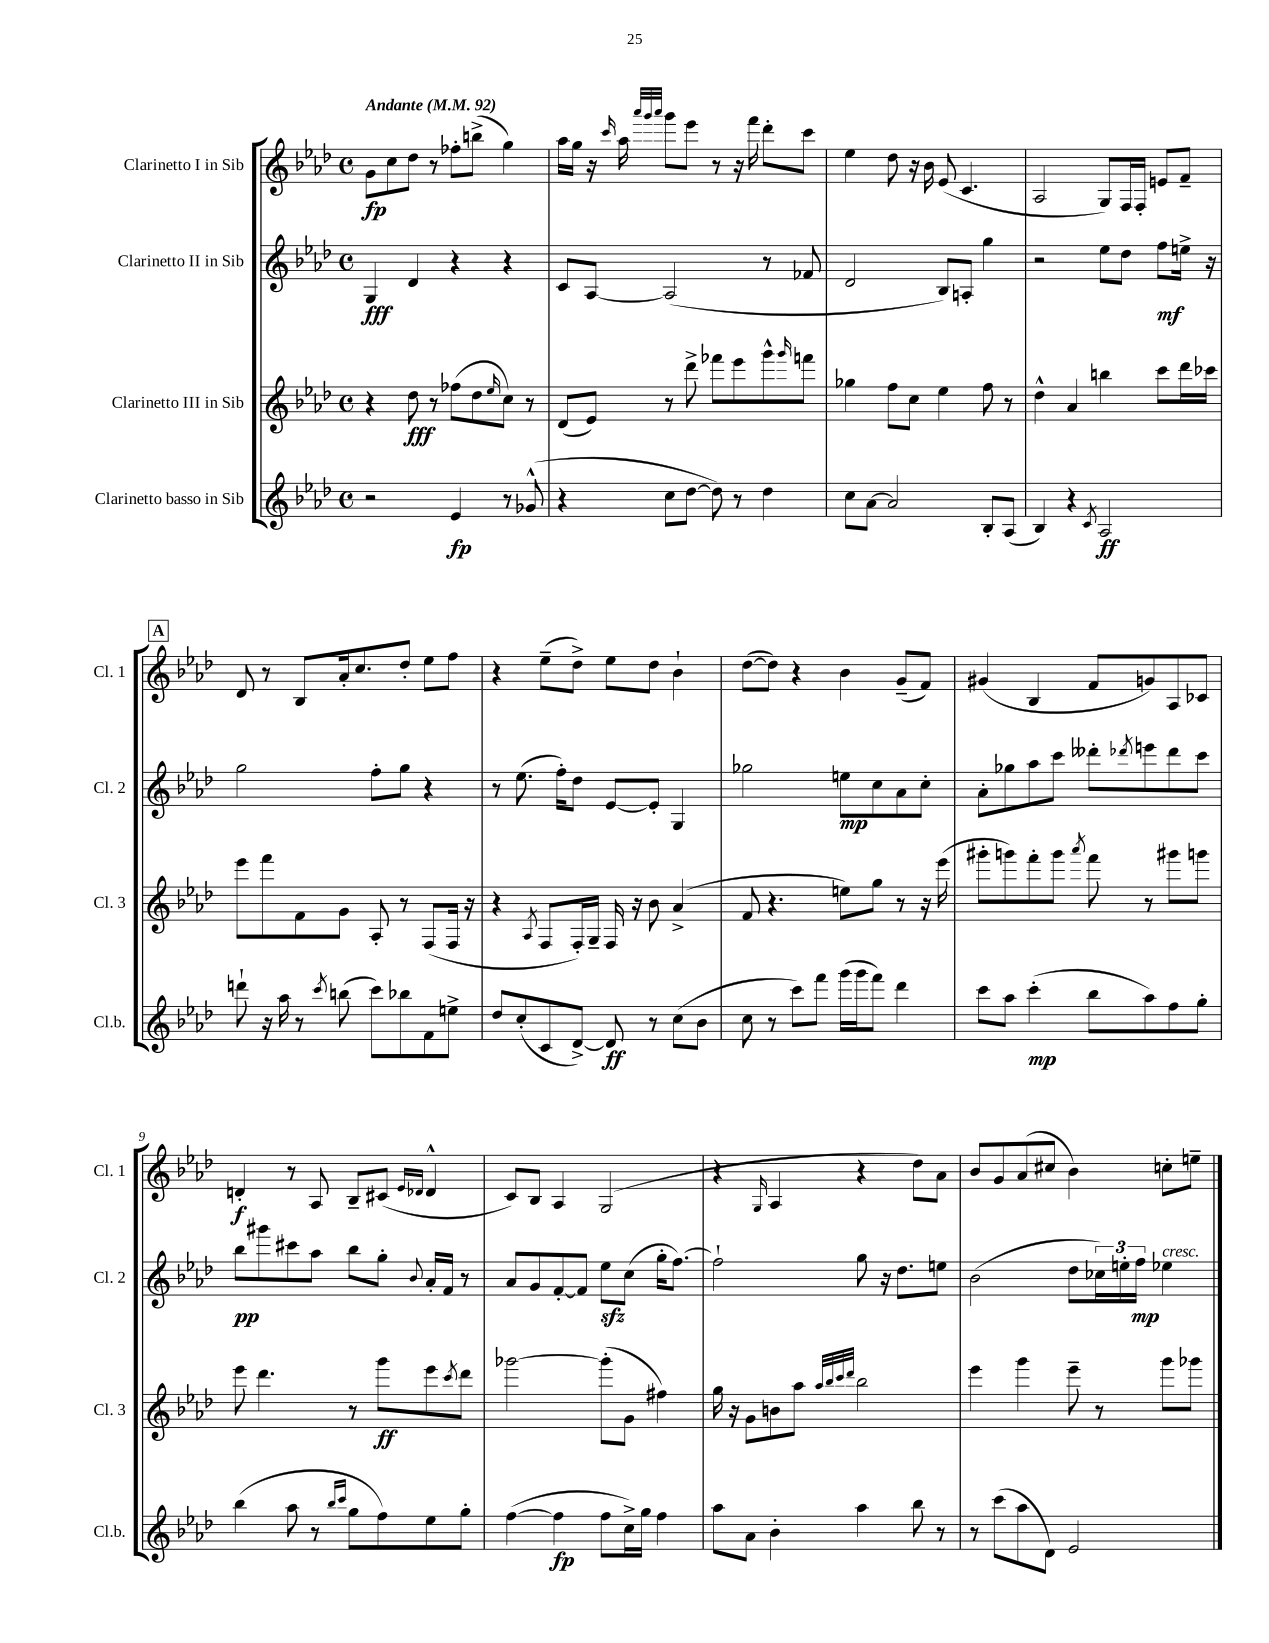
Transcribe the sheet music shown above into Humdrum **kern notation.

**kern	**kern	**kern	**kern
*staff4	*staff3	*staff2	*staff1
*clefG2	*clefG2	*clefG2	*clefG2
*k[b-e-a-d-]	*k[b-e-a-d-]	*k[b-e-a-d-]	*k[b-e-a-d-]
*M4/4	*M4/4	*M4/4	*M4/4
*met(c)	*met(c)	*met(c)	*met(c)
*MM92	*MM92	*MM92	*MM92
2r	4r	4G	8g
.	.	.	8cc
.	8dd-	4d-	8dd-
.	8r	.	8r
4e-	(8ff-	4r	8ff-'
.	8dd-	.	(8bb^
.	16qqee-	.	.
8r	8cc)	4r	4gg)
(8g-^^	8r	.	.
=	=	=	=
4r	(8d-	8c	16aa-
.	.	.	16gg
.	8e-)	[8A-	16r
.	.	.	16qqccc
.	.	.	16aa-
.	.	.	32qqaaa-
.	.	.	32qqggg
.	.	.	32qqaaa-
8cc	8r	(2A-]	8ggg
[8dd-	8ddd-^	.	8eee-
8dd-])	8fff-	.	8r
8r	8eee-	.	16r
.	.	.	16fff
4dd-	8ggg^^	8r	8ddd-'
.	16qqggg	.	.
.	8fff	8f-	8ccc
=	=	=	=
8cc	4gg-	2d-	4ee-
[8a-	.	.	.
2a-]	8ff	.	8dd-
.	8cc	.	16r
.	.	.	16b-
.	4ee-	8B-)	(8e-
.	.	8A'	4.c
8B-'	8ff	4gg	.
(8A-	8r	.	.
=	=	=	=
4B-)	4dd-^^	2r	2A-
4r	4a-	.	.
8qc	.	.	.
2A-	4bb	8ee-	8G)
.	.	8dd-	16F
.	.	.	16F'
.	8ccc	8ff	8e
.	16ddd-	16ee^	8f~
.	16ccc-	16r	.
=	=	=	=
8ddd`	8eee-	2gg	8d-
16r	8fff	.	8r
16aa-	.	.	.
8r	8f	.	8B-
8qccc	.	.	.
(8bb	8g	.	16a-'
.	.	.	8.cc
8ccc)	8A-'	8ff'	.
8bb-	8r	8gg	8dd-'
8f	(8F	4r	8ee-
8ee^	16F	.	8ff
.	16r	.	.
=	=	=	=
8dd-	4r	8r	4r
(8cc'	.	(8.ee-	.
.	8qA-	.	.
8c	8F	.	(8ee-~
.	.	16ff')	.
[8d-^)	16F')	8dd-	8dd-^)
.	16G~	.	.
8d-]	16F	[8e-	8ee-
.	16r	.	.
8r	8b-	8e-']	8dd-
(8cc	(4a-^	4G	4b-`
8b-	.	.	.
=	=	=	=
8cc	8f	2gg-	([8dd-
8r	4.r	.	8dd-])
8ccc)	.	.	4r
8fff	.	.	.
(16ggg	8ee)	8ee	4b-
16ggg	.	.	.
8fff)	8gg	8cc	.
4ddd-	8r	8a-	(8g~
.	16r	8cc'	8f)
.	(16eee-	.	.
=	=	=	=
8ccc	8ggg#'	8a-'	(4g#
8aa-	8ggg)	8gg-	.
(4ccc'	8fff'	8aa-	4B-
.	8ggg	8ccc	.
.	8qaaa-	.	.
8bb-	8fff	8ddd--'	8f
.	.	8qddd-	.
8aa-)	8r	8eee	8g)
8ff	8ggg#	8ddd-	8A-
8gg'	8ggg	8ccc	8c-
=	=	=	=
(4bb-	8eee-	8bb-	4d'
.	4.ddd-	8ggg#	.
8aa-	.	8ccc#	8r
8r	.	8aa-	8A-
16qqbb-	.	.	.
16qqccc	.	.	.
8gg	8r	8bb-	8B-~
8ff)	8ggg	8gg'	(8c#
.	.	.	16qqe-
.	.	8qqb-	16qqd-
8ee-	8eee-	16a-'	4d-^^
.	.	16f	.
.	8qccc	.	.
8gg'	8ddd-	8r	.
=	=	=	=
([4ff	[2ggg-	8a-	8c)
.	.	8g	8B-
4ff]	.	[8f'	4A-
.	.	8f]	.
8ff	(8ggg-']	8ee-	(2G
16cc^)	8g	(8cc	.
16gg	.	.	.
4ff	4ff#)	16gg'	.
.	.	[8.ff)	.
=	=	=	=
8aa-	16gg	2ff`]	4r
.	16r	.	.
8a-	8g	.	.
.	.	.	16qqG
4b-'	8b	.	4A-
.	8aa-	.	.
.	32qqaa-	.	.
.	32qqbb-	.	.
.	32qqccc	.	.
.	32qqddd-	.	.
4aa-	2bb-	8gg	4r
.	.	16r	.
.	.	8.dd-	.
8bb-	.	.	8dd-)
8r	.	8ee	8a-
=	=	=	=
8r	4eee-	(2b-	8b-
(8ccc	.	.	8g
8aa-	4ggg	.	(8a-
8d-)	.	.	8cc#
2e-	8eee-~	8dd-	4b-)
.	8r	24cc-)	.
.	.	24ee'	.
.	.	24ff	.
.	8ggg	4ee-	8cc'
.	8ggg-	.	8ee~
==	==	==	==
*-	*-	*-	*-
